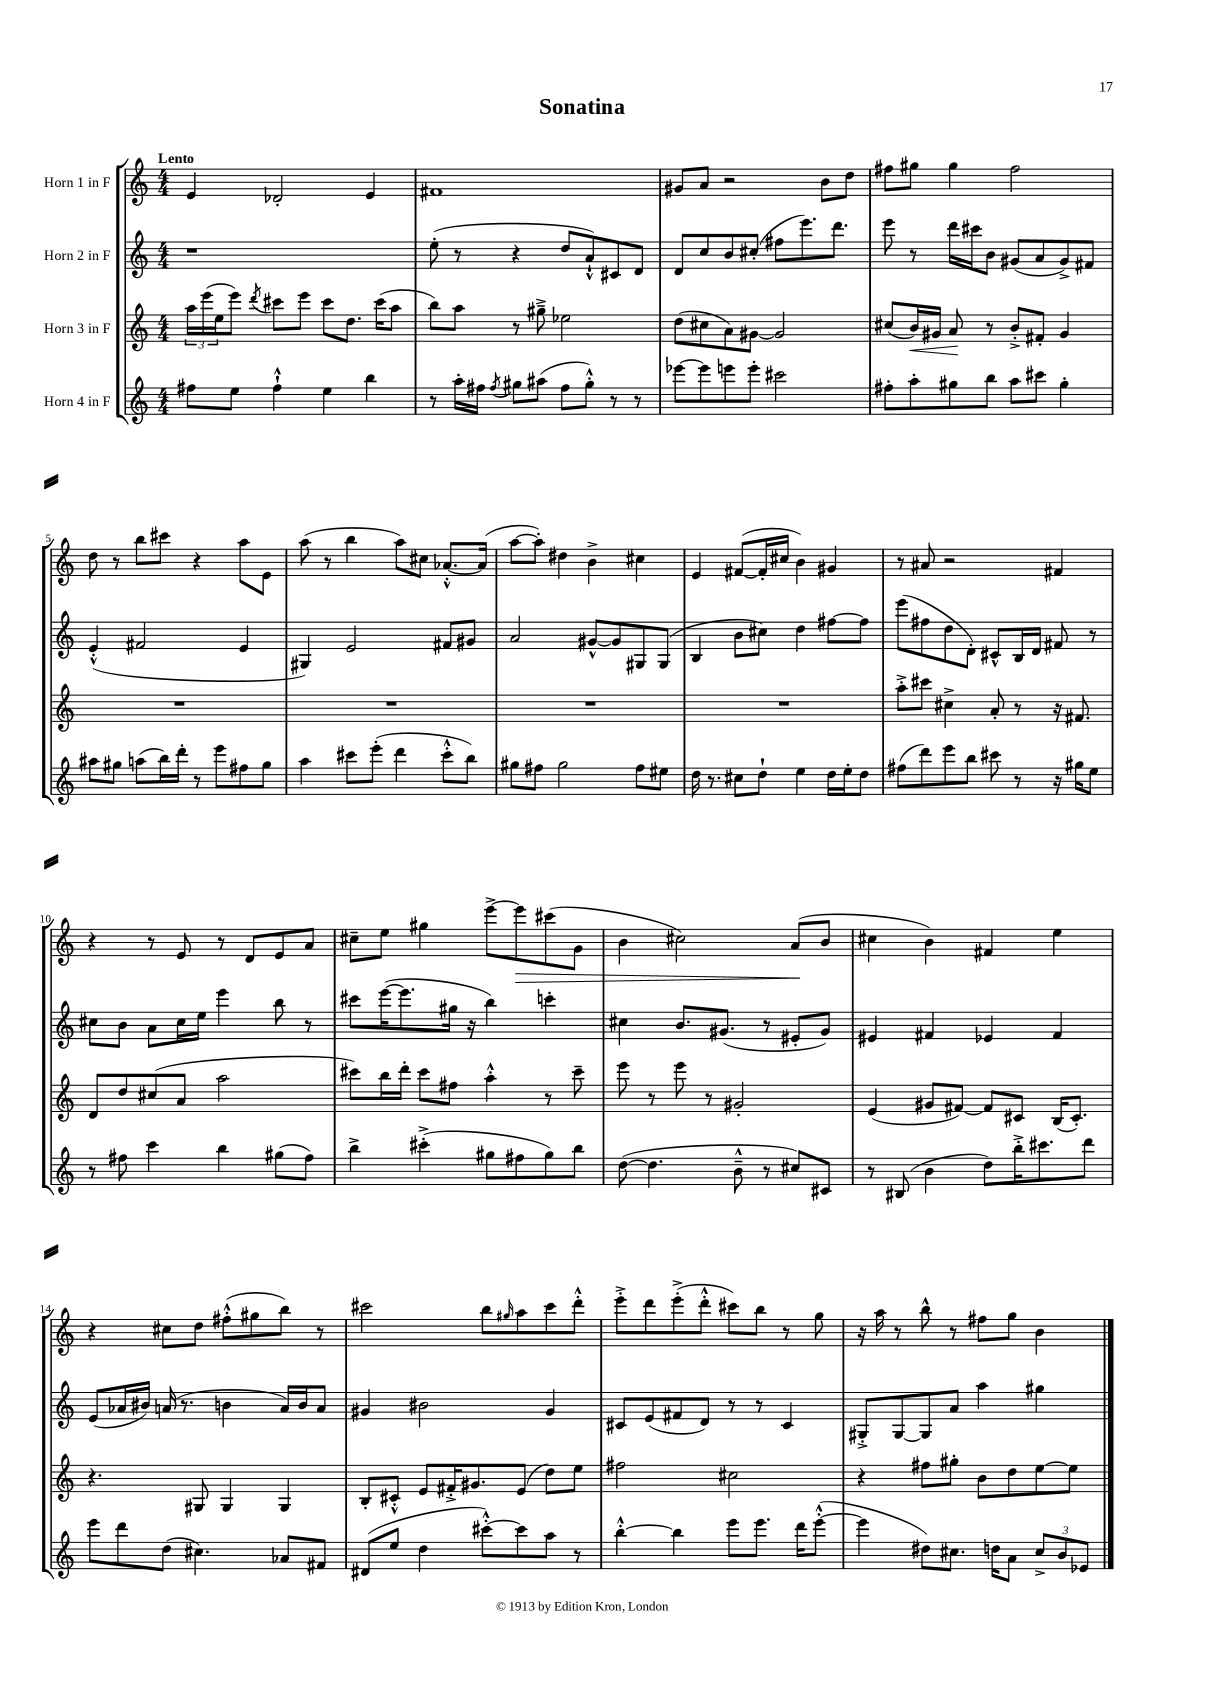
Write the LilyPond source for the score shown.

\header { title = "Sonatina" }
<<
\new StaffGroup <<
\new Staff = "s0" \with { instrumentName = "Horn 1 in F" } {
    \clef treble \key c \major \numericTimeSignature \time 4/4 \tempo "Lento"
    e'4 des'2-. e'4 |
    fis'1 |
    gis'8 a'8 r2 b'8 d''8 |
    fis''8 gis''8 gis''4 fis''2 |
    d''8 r8 b''8 cis'''8 r4 a''8 e'8 |
    a''8( r8 b''4 a''8) cis''8 aes'8.~-.-^ aes'16( |
    a''8~ a''8-.) dis''4 b'4-> cis''4 |
    e'4 fis'8~( fis'16-. cis''16 b'4) gis'4 |
    r8 ais'8 r2 fis'4 |
    r4 r8 e'8 r8 d'8 e'8 a'8 |
    cis''8-- e''8 gis''4 e'''8~-> e'''8\> cis'''8( g'8 |
    b'4 cis''2) a'8\!( b'8 |
    cis''4 b'4) fis'4 e''4 |
    r4 cis''8 d''8 fis''8-.-^( gis''8 b''8) r8 |
    cis'''2 b''8 \grace { gis''16 } a''8 cis'''8 d'''8-.-^ |
    e'''8-.-> d'''8 e'''8-.->( d'''8-.-^ cis'''8) b''8 r8 g''8 |
    r16 a''16 r8 b''8-^ r8 fis''8 g''8 b'4 \bar "|." |
}
\new Staff = "s1" \with { instrumentName = "Horn 2 in F" } {
    \clef treble \key c \major \numericTimeSignature \time 4/4
    r1 |
    e''8-.( r8 r4 d''8 a'8-!-^) cis'8 d'8 |
    d'8 c''8 b'8 cis''8-.( fis''8 e'''8.) d'''8. |
    e'''8 r8 d'''16 cis'''16 b'8 gis'8( a'8 gis'8->) fis'8 |
    e'4-.-^( fis'2 e'4 |
    gis4) e'2 fis'8 gis'8 |
    a'2 gis'8~-^ gis'8 gis8 gis8( |
    b4 b'8 cis''8) d''4 fis''8~ fis''8 |
    e'''8( fis''8 d''8 d'8-.) cis'8-^ b16 d'16 fis'8 r8 |
    cis''8 b'8 a'8 cis''16 e''16 e'''4 b''8 r8 |
    cis'''8 e'''16~( e'''8. gis''16 r16 b''4) c'''4-. |
    cis''4 b'8. gis'8.( r8 eis'8-. gis'8) |
    eis'4 fis'4 ees'4 fis'4 |
    e'8( aes'16 bis'16) a'16( r8. b'4 a'16) b'16 a'8 |
    gis'4 bis'2 gis'4 |
    cis'8 e'8( fis'8 d'8) r8 r8 cis'4 |
    gis8-.-> gis8~ gis8 a'8 a''4 gis''4 \bar "|." |
}
\new Staff = "s2" \with { instrumentName = "Horn 3 in F" } {
    \clef treble \key c \major \numericTimeSignature \time 4/4
    \tuplet 3/2 { a''16 e'''16( e''16 } e'''8) \acciaccatura { d'''8 } cis'''8 e'''8 cis'''8 d''8. cis'''16( a''8 |
    b''8) a''8 r8 gis''8---> ees''2 |
    d''8( cis''8 a'8) gis'8~ gis'2 |
    cis''8( b'16\<) gis'16 a'8\! r8 b'8-.-> fis'8-. gis'4 |
    R1 |
    R1 |
    R1 |
    R1 |
    a''8-.-> cis'''8 cis''4-> a'8-. r8 r16 fis'8. |
    d'8 d''8 cis''8( a'8 a''2 |
    cis'''8) b''16 d'''16-. cis'''8 fis''8 a''4-.-^ r8 cis'''8-- |
    e'''8 r8 e'''8 r8 gis'2-. |
    e'4( gis'8 fis'8~) fis'8 cis'8 b16( cis'8.-.) |
    r4. gis8 gis4 gis4 |
    b8-. cis'8-.-^ e'8 fis'16-.-> gis'8. e'8( d''8) e''8 |
    fis''2 cis''2 |
    r4 fis''8 gis''8-. b'8 d''8 e''8~ e''8 \bar "|." |
}
\new Staff = "s3" \with { instrumentName = "Horn 4 in F" } {
    \clef treble \key c \major \numericTimeSignature \time 4/4
    fis''8 e''8 fis''4-!-^ e''4 b''4 |
    r8 a''16-. fis''16 \acciaccatura { fis''8 } gis''8 ais''8( fis''8 gis''8-.-^) r8 r8 |
    ees'''8~ ees'''8 e'''8 e'''8-. cis'''2 |
    fis''8-. a''8-. gis''8 b''8 a''8 cis'''8 gis''4-. |
    ais''8 gis''8 a''8( b''16) d'''16-. r8 e'''8 fis''8 gis''8 |
    a''4 cis'''8 e'''8-.( d'''4 cis'''8-.-^ b''8) |
    gis''8 fis''8 gis''2 fis''8 eis''8 |
    d''16 r8. cis''8 d''8-! e''4 d''16 e''16-. d''8 |
    fis''8( d'''8) e'''8 b''8 cis'''8 r8 r16 gis''16 e''8 |
    r8 fis''8 c'''4 b''4 gis''8( fis''8) |
    b''4-> cis'''4-.->( gis''8 fis''8 gis''8) b''8 |
    d''8~( d''4. b'8---^ r8 cis''8) cis'8 |
    r8 bis8( b'4 d''8) b''16-.-> cis'''8. d'''8 |
    e'''8 d'''8 d''8( cis''4.) aes'8 fis'8 |
    dis'8( e''8 d''4 cis'''8~-.-^) cis'''8 a''8 r8 |
    b''4~-.-^ b''4 e'''8 e'''8. d'''16 e'''8~-.-^( |
    e'''4 dis''8) cis''8. d''16 a'8 \tuplet 3/2 { cis''8-> b'8 ees'8 } \bar "|." |
}
>>
>>
